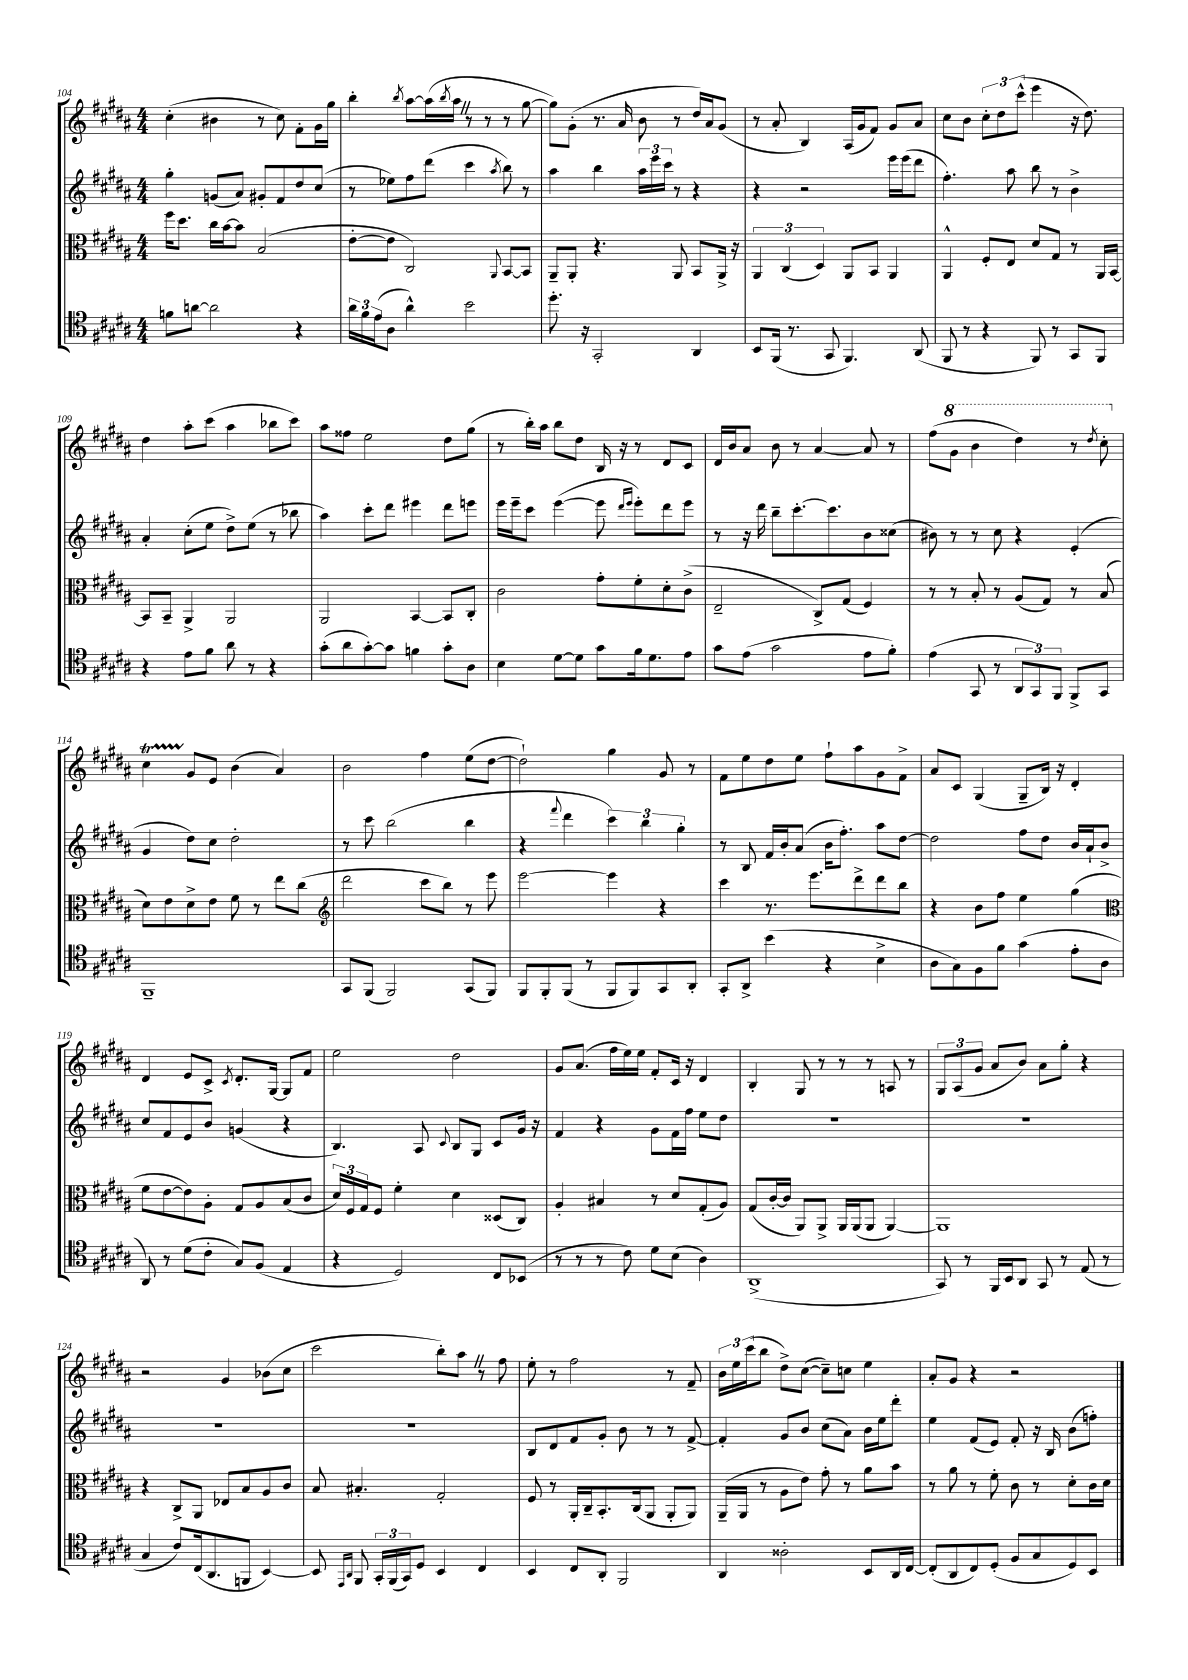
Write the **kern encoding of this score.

**kern	**kern	**kern	**kern
*part4	*part3	*part2	*part1
*staff4	*staff3	*staff2	*staff1
*clefC4	*clefC3	*clefG2	*clefG2
*k[f#c#g#d#a#]	*k[f#c#g#d#a#]	*k[f#c#g#d#a#]	*k[f#c#g#d#a#]
*M4/4	*M4/4	*M4/4	*M4/4
=104	=104	=104	=104
8fn\L	16ff#\KL	4gg#'\	(4cc#'\
.	8.dd#\J	.	.
[8an\J	.	.	.
2a\]	16cc#\LL	(8gn/L	4b#X\
.	[16b\J	.	.
.	8b\J]	8a#/J)	.
.	(2B/	8g#X'/L	8r
.	.	8f#/	8cc#\)
4r	.	8dd#/	8f#'\L
.	.	(8cc#/J	16g#\L
.	.	.	16gg#\JJ
=105	=105	=105	=105
24a#\LL	[8e'\L	8r	4bb'\
24f#\	.	.	.
(24e\J	.	.	.
8A#\J	8e\J]	8ee-X\L)	.
.	.	.	8qbb/
4a#^^\)	2C#/)	8ff#\	[8aa#\L
.	.	(8ddd#\J	(16aa#\L]
.	.	.	8qbb/
.	.	.	16aa#Z\JJ
2b\	.	4ccc#\	8r
.	.	.	8r
.	8qqAA#/	8qaa#/	.
.	[8BB/L	8bb\)	8r
.	8BB/J]	8r	[8gg#\
=106	=106	=106	=106
8.dd#'\	8AA#~/L	4aa#\	8gg#\L])
.	8AA#'/J	.	(8g#'\J
16r	.	.	.
2GG#'/	4.r	4bb\	8.r
.	.	.	16a#/
.	.	24aa#\LL	8b\
.	.	24eee\	.
.	.	24ccc#\JJ	.
.	8AA#/	8r	8r
4AA#/	8BB/L	4r	16dd#/LL)
.	.	.	16a#/J
.	16AA#^/Jk	.	(8g#/J
.	16r	.	.
=107	=107	=107	=107
8BB/L	6AA#/	4r	8r
(16FF#/Jk	.	.	8a#'/
.	(6C#/	.	.
8.r	.	.	.
.	.	2r	4B/)
.	6D#/)	.	.
8GG#/	.	.	.
4.FF#/)	8AA#/L	.	(16A#/LL
.	.	.	16g#/J
.	8BB/J	.	8f#/J)
.	4AA#/	16eee\LL	8g#/L
.	.	(16eee\J	.
(8AA#/	.	8ddd#\J	8a#/J
=108	=108	=108	=108
8FF#/	4AA#^^/	4.ff#'\)	8cc#\L
8r	.	.	8b\J
4r	8F#'/L	.	12cc#'\L
.	.	.	12dd#\
.	8E/J	8aa#\	.
.	.	.	(12ccc#^^\J
8FF#/)	8d#/L	8bb\	4eee\
8r	8G#/J	8r	.
8GG#/L	8r	4b^\	16r
.	.	.	8.dd#\)
8FF#/J	16AA#/LL	.	.
.	[16BB/JJ	.	.
!!LO:LB:g=z
=109	=109	=109	=109
4r	8BB/L]	4a#'/	4dd#\
.	8BB~/J	.	.
8e\L	4AA#^/	(8cc#'\L	8aa#'\L
8f#\J	.	8ee\J	(8ccc#\J
8a#\	2AA#/	8dd#^\L)	4aa#\
8r	.	(8ee\J	.
4r	.	8r	8bb-X\L
.	.	8bb-X\	8ccc#\J)
=110	=110	=110	=110
(8g#'\L	2AA#/	4aa#\)	8aa#\L
8a#\	.	.	8ff##X\J
[8g#'\)	.	8ccc#'\L	2ee\
8g#\J]	.	8ddd#\J	.
4fn\	[4BB/	4eee#X\	.
8g#'\L	8BB/L]	8ddd#\L	8dd#\L
8A#\J	8C#'/J	8eeen\J	(8gg#\J
=111	=111	=111	=111
4B\	2c#\	16eee\LL	8r
.	.	16eee~\J	.
.	.	8ccc#\J	16bb'\LL)
.	.	.	16aa#\JJ
[8d#\L	.	([4eee\	8bb\L
8d#\J]	.	.	8dd#\J
8g#\L	8g#'\L	8eee\]	16B/
.	.	.	16r
.	.	16qqddd#/LL	.
.	.	16qqeee/JJ	.
16f#\k	8f#'\	8eee'\L)	8r
8.d#\	.	.	.
.	8d#'\	8ddd#\	8d#/L
8e\J	(8c#^\J	8eee\J	8c#/J
=112	=112	=112	=112
8g#\L	2E~/	8r	16d#/LL
.	.	.	16b/J
(8e\J	.	16r	8a#/J
.	.	16ddd#\	.
2g#\	.	8bb~\L	8b\
.	.	[8.ccc#'\	8r
.	8C#^/L)	.	[4a#/
.	.	8.ccc#\]	.
.	(8G#/J	.	.
8e\L	4F#/)	8b\	8a#/]
8f#'\J)	.	(8cc##X\J	8r
=113	=113	=113	=113
(4e\	8r	8b#X\)	(8ff#\L
*	*	*	*8va
.	8r	8r	8gg#\J
8GG#/	8B'/	8r	4bb\
8r	8r	8cc#\	.
12AA#/L	(8A#/L	4r	4ddd#\)
12GG#/)	.	.	.
.	8G#/J)	.	.
12FF#/J	.	.	.
8FF#^/L	8r	(4e'/	8r
.	.	.	8qddd#/
8GG#/J	(8B/	.	8ccc#'\
!!LO:LB:g=z
=114	=114	=114	=114
*	*	*	*X8va
1FF#~	8d#\L)	4g#/	4cc#T\
.	8e\	.	.
.	8d#^\	8dd#\L)	8g#/L
.	8e\J	8cc#\J	8e/J
.	8f#\	2dd#'\	(4b\
.	8r	.	.
.	8ee\L	.	4a#/)
.	(8cc#\J	.	.
=115	=115	=115	=115
*	*clefG2	*	*
8GG#/L	2ddd#\	8r	2b\
(8FF#/J	.	8ccc#\	.
2FF#/)	.	(2bb\	.
.	8ccc#\L	.	4ff#\
.	8bb\J)	.	.
(8GG#/L	8r	4bb\	(8ee\L
8FF#/J)	8eee\	.	[8dd#\J
=116	=116	=116	=116
8FF#/L	[2eee\	4r	2dd#`\])
8FF#'/	.	.	.
.	.	8qqfff#/	.
(8FF#/J	.	4ddd#\	.
8r	.	.	.
8FF#/L	4eee\]	6ccc#\)	4gg#\
8FF#/)	.	.	.
.	.	6bb\	.
8GG#/	4r	.	8g#/
.	.	6gg#'\	.
8AA#'/J	.	.	8r
=117	=117	=117	=117
8GG#'/L	4ccc#\	8r	8f#\L
8AA#^/J	.	8B/	8ee\
(4b\	8.r	16f#/LL	8dd#\
.	.	16b'/J	.
.	.	(8a#/J	8ee\J
.	8.eee\L	.	.
4r	.	16b\KL	8ff#`\L
.	.	8.ff#'\J)	.
.	8ddd#^\	.	8aa#\
4B^\	8ddd#\	8aa#\L	8g#\
.	8bb\J	[8dd#\J	8f#^\J
=118	=118	=118	=118
8A#\L	4r	2dd#\]	8a#/L
8G#\)	.	.	8c#/J
8F#\	8b\L	.	(4G#/
8f#\J	8ff#\J	.	.
(4g#\	4ee\	8ff#\L	8G#~/L
.	.	8dd#\J	16B/Jk)
.	.	.	16r
8e'\L	(4gg#\	16b/LL	4d#'/
.	.	16a#`/J	.
8A#\J	.	8b^/J	.
!!LO:LB:g=z
=119	=119	=119	=119
*	*clefC3	*	*
8AA#/)	8f#\L	8cc#/L	4d#/
8r	[8e\	8f#/	.
(8d#\L	8e\])	8e/	8e/L
8c#'\J	8A#'\J	8b/J	8c#^/J
.	.	.	8qc#/
8G#/L)	8G#/L	(4gn/	8.d#'/L
(8F#/J	8A#/	.	.
.	.	.	[16G#/Jk
4E/	(8B/	4r	8G#/L]
.	8c#/J	.	8f#/J
=120	=120	=120	=120
4r	24d#/LL)	4.B/)	2ee\
.	24F#/	.	.
.	24G#/J	.	.
.	8F#/J	.	.
2D#/)	4f#'\	.	.
.	.	8A#/	.
.	.	8qqc#/	.
.	4d#\	8B/L	2dd#\
.	.	8G#/J	.
8C#/L	(8D##X/L	8c#/L	.
(8BB-X/J	8C#/J)	16g#/Jk	.
.	.	16r	.
=121	=121	=121	=121
8r	4A#'/	4f#/	8g#/L
8r	.	.	(8.a#/J
8r	4B#X/	4r	.
.	.	.	16ff#\LL
8c#\)	.	.	16ee\)
.	.	.	16ee\JJ
8d#\L	8r	8g#\L	8f#'/L
(8B\J	8d#/L	16f#\L	16c#/Jk
.	.	16ff#\JJ	16r
4A#\)	(8G#'/	8ee\L	4d#/
.	8A#/J)	8dd#\J	.
=122	=122	=122	=122
(1AA#^	(8G#/L	1r	4B'/
.	[16c#'/L	.	.
.	16c#/JJ]	.	.
.	8AA#/L)	.	8G#/
.	8AA#^/J	.	8r
.	16AA#/LL	.	8r
.	(16AA#/J	.	.
.	8AA#/J	.	8r
.	[4AA#/)	.	8An/
.	.	.	8r
=123	=123	=123	=123
8GG#/)	1AA#]	1r	12G#/L
.	.	.	(12A#/
8r	.	.	.
.	.	.	12g#/J
16FF#/LL	.	.	8a#/L
16BB/J	.	.	.
8AA#/J	.	.	8b/J)
8GG#/	.	.	8a#\L
8r	.	.	8gg#'\J
(8E/	.	.	4r
8r	.	.	.
!!LO:LB:g=z
=124	=124	=124	=124
4G#/	4r	1r	2r
8c#/L)	8C#^/L	.	.
(16C#/k	8AA#/J	.	.
8.AA#/	.	.	.
.	8E-X/L	.	4g#/
8FFn/J	8B/	.	.
[4BB/)	8A#/	.	(8b-X\L
.	8c#/J	.	8cc#\J
=125	=125	=125	=125
8BB/]	8B/	1r	2ccc#\
16qqEE/LL	.	.	.
16qqAA#/JJ	.	.	.
8FF#/	4.B#X'/	.	.
24GG#'/LL	.	.	.
(24FF#/	.	.	.
24GG#/J)	.	.	.
8D#/J	.	.	.
4BB/	2G#'/	.	8bb'\L)
.	.	.	8aa#Z\J
4C#/	.	.	8r
.	.	.	8ff#\
=126	=126	=126	=126
4BB/	8F#/	8B/L	8ee'\
.	8r	8d#/	8r
8C#/L	16AA#'/LL	8f#/	2ff#\
.	16C#~/J	.	.
8AA#'/J	8.BB'/	8g#'/J	.
2FF#/	.	8b\	.
.	(16C#/k	.	.
.	8AA#/J	8r	.
.	8AA#'/L	8r	8r
.	8AA#/J)	[8f#^/	8f#~/
=127	=127	=127	=127
4AA#/	(16AA#~/LL	4f#'/]	24b\LL
.	.	.	24ee\
.	16AA#/JJ	.	.
.	.	.	(24ccc#\J
.	8r	.	8bb\J
2A##X'\	8A#\L	8g#/L	8dd#^\L)
.	8e\J)	8b/J	([8cc#\J
.	8g#'\	(8cc#\L	8cc#~\L])
.	8r	8a#\J)	8ccn\J
8BB/L	8a#\L	16b\LL	4ee\
.	.	16ee\J	.
16AA#/L	8b\J	8ddd#'\J	.
[16C#/JJ	.	.	.
=128	=128	=128	=128
(8C#'/L]	8r	4ee\	8a#'/L
8AA#/	8a#\	.	8g#/J
8C#/)	8r	(8f#/L	4r
(8D#'/J	8f#'\	8e/J)	.
8F#/L	8c#\	8f#'/	2r
8G#/	8r	16r	.
.	.	16B/	.
8D#/)	8d#'\L	(8b\L	.
8BB/J	16c#\L	8ffn'\J)	.
.	16d#\JJ	.	.
==	==	==	==
*-	*-	*-	*-
